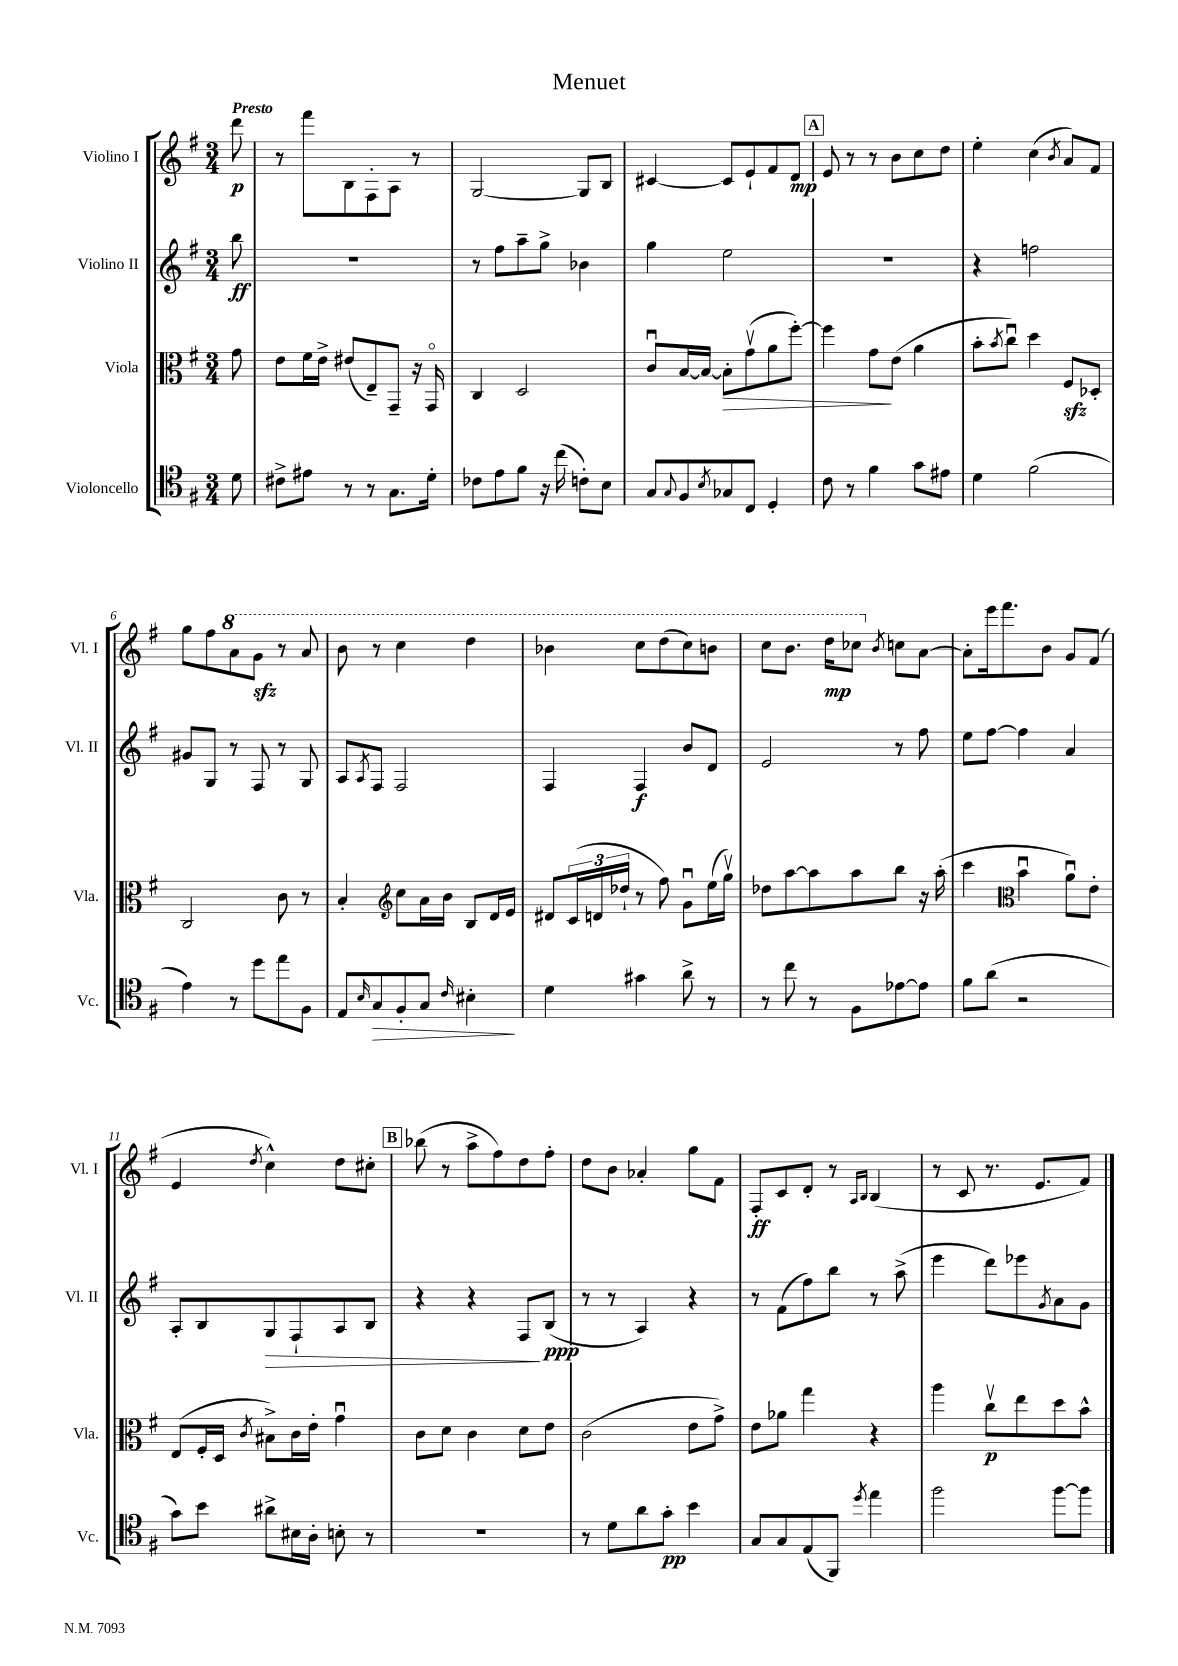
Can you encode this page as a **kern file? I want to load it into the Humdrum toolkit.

**kern	**dynam	**kern	**dynam	**kern	**dynam	**kern	**dynam
*part4	*part4	*part3	*part3	*part2	*part2	*part1	*part1
*staff4	*staff4	*staff3	*staff3	*staff2	*staff2	*staff1	*staff1
*I"Violoncello	*	*I"Viola	*	*I"Violino II	*	*I"Violino I	*
*I'Vc.	*	*I'Vla.	*	*I'Vl. II	*	*I'Vl. I	*
*clefC4	*	*clefC3	*	*clefG2	*	*clefG2	*
*k[f#]	*	*k[f#]	*	*k[f#]	*	*k[f#]	*
*M3/4	*	*M3/4	*	*M3/4	*	*M3/4	*
=	=	=	=	=	=	=	=
!	!	!	!	!	!	!LO:TX:a:B:t=Presto	!
8d\	.	8g\	.	8bb\	ff	8ddd\	p
=1	=1	=1	=1	=1	=1	=1	=1
8c#X^\L	.	8e\L	.	2.r	.	8r	.
8e#X\J	.	16f#\L	.	.	.	8fff#\L	.
.	.	16e^\JJ	.	.	.	.	.
8r	.	(8e#X/L	.	.	.	8B\	.
8r	.	8E~/)	.	.	.	8F#'\	.
8.G\L	.	8GG~/J	.	.	.	8A\J	.
.	.	16r	.	.	.	8r	.
16d'\Jk	.	16GG/	.	.	.	.	.
=2	=2	=2	=2	=2	=2	=2	=2
8c-X\L	.	4C/	.	8r	.	[2G/	.
8e\	.	.	.	8ff#\L	.	.	.
8f#\J	.	2D/	.	8aa~\	.	.	.
16r	.	.	.	8gg^\J	.	.	.
(16cc\	.	.	.	.	.	.	.
8cn'\L)	.	.	.	4b-X\	.	8G/L]	.
8B\J	.	.	.	.	.	8B/J	.
=3	=3	=3	=3	=3	=3	=3	=3
8G/L	.	8cu/L	.	4gg\	.	[4c#X/	.
8qqG/	.	.	.	.	.	.	.
8F#/	.	[16B/L	.	.	.	.	.
.	.	16B/JJ_	.	.	.	.	.
8qB/	.	.	.	.	.	.	.
!	!	!	!LO:HP:b	!	!	!	!
8G-X/	.	8B'\L]	>	2ee\	.	8c#/L]	.
8C/J	.	(8gv\	.	.	.	8e`/	.
4D'/	.	8a\	.	.	.	8f#/	.
.	.	[8ff#'\J)	.	.	.	8d/J	mp
!!LO:REH:place=s1:t=A
=4	=4	=4	=4	=4	=4	=4	=4
8c\	.	4ff#\]	.	2.r	.	8e/	.
8r	.	.	.	.	.	8r	.
4f#\	.	8g\L	.	.	.	8r	.
.	.	(8e\J	]	.	.	8b\L	.
8g\L	.	4a\	.	.	.	8cc\	.
8e#X\J	.	.	.	.	.	8dd\J	.
=5	=5	=5	=5	=5	=5	=5	=5
4d\	.	8b'\L	.	4r	.	4ee'\	.
.	.	8qb/	.	.	.	.	.
.	.	8ccu\J)	.	.	.	.	.
(2f#\	.	4dd\	.	2ffn\	.	(4cc\	.
.	.	.	.	.	.	8qb/	.
.	.	8F#zz/L	.	.	.	8a/L)	.
.	.	8D-X'/J	.	.	.	8f#/J	.
!!LO:LB:g=z
=6	=6	=6	=6	=6	=6	=6	=6
4e\)	.	2C/	.	8g#X/L	.	8gg\L	.
.	.	.	.	8G/J	.	8ff#\	.
*	*	*	*	*	*	*8va	*
8r	.	.	.	8r	.	8aa\	.
8dd\L	.	.	.	8F#/	.	8ggzz\J	.
8ee\	.	8c\	.	8r	.	8r	.
8F#\J	.	8r	.	8G/	.	8aa/	.
=7	=7	=7	=7	=7	=7	=7	=7
8E/L	.	4B'/	.	8A/L	.	8bb\	.
16qqB/	.	.	.	8qA/	.	.	.
!	!LO:HP:b	!	!	!	!	!	!
8G/	>	.	.	8F#/J	.	8r	.
*	*	*clefG2	*	*	*	*	*
8F#'/	.	8cc\L	.	2F#/	.	4ccc\	.
8G/J	.	16a\L	.	.	.	.	.
.	.	16b\JJ	.	.	.	.	.
16qqc/	.	.	.	.	.	.	.
4B#X'\	.	8B/L	.	.	.	4ddd\	.
.	.	16d/L	.	.	.	.	.
.	.	16e/JJ	.	.	.	.	.
.	]	.	.	.	.	.	.
=8	=8	=8	=8	=8	=8	=8	=8
4d\	.	8d#X/L	.	4F#/	.	4bb-X\	.
.	.	(24c/L	.	.	.	.	.
.	.	24dn/	.	.	.	.	.
.	.	24dd-X`/JJ	.	.	.	.	.
4g#X\	.	8r	.	4F#/	f	8ccc\L	.
.	.	8ff#\)	.	.	.	(8ddd\	.
8a^\	.	8gu\L	.	8b/L	.	8ccc\)	.
8r	.	(16ee\L	.	8d/J	.	8bbn\J	.
.	.	16ggv\JJ)	.	.	.	.	.
=9	=9	=9	=9	=9	=9	=9	=9
8r	.	8dd-X\L	.	2e/	.	8ccc\L	.
8cc\	.	[8aa\	.	.	.	8.bb\J	.
8r	.	8aa\]	.	.	.	.	.
.	.	.	.	.	.	16ddd\KL	mp
8F#\L	.	8aa\	.	.	.	8ccc-X\J	.
*	*	*	*	*	*	*X8va	*
.	.	.	.	.	.	8qb/	.
[8e-X\	.	8bb\J	.	8r	.	8ccn\L	.
8e-\J]	.	16r	.	8ff#\	.	[8a\J	.
.	.	(16aa'\	.	.	.	.	.
=10	=10	=10	=10	=10	=10	=10	=10
8f#\L	.	4ccc\	.	8ee\L	.	8a'\L]	.
(8a\J	.	.	.	[8ff#\J	.	16eee\k	.
.	.	.	.	.	.	8.fff#\	.
*	*	*clefC3	*	*	*	*	*
2r	.	4bu\	.	4ff#\]	.	.	.
.	.	.	.	.	.	8b\J	.
.	.	8au\L)	.	4a/	.	8g/L	.
.	.	8e'\J	.	.	.	(8f#/J	.
!!LO:LB:g=z
=11	=11	=11	=11	=11	=11	=11	=11
8g\L)	.	(8E/L	.	8A'/L	.	4e/	.
8b\J	.	16F#'/L	.	8B/	.	.	.
.	.	16D/JJ	.	.	.	.	.
.	.	8qc/	.	.	.	8qdd/	.
!	!	!	!	!	!LO:HP:b	!	!
8a#X^\L	.	8B#X^\L)	.	8G/	>	4cc^^\)	.
16B#X\L	.	16c\L	.	8F#`/	.	.	.
16A'\JJ	.	16e'\JJ	.	.	.	.	.
8Bn'\	.	4gu\	.	8A/	.	8dd\L	.
8r	.	.	.	8B/J	.	8cc#X'\J	.
!!LO:REH:place=s1:t=B
=12	=12	=12	=12	=12	=12	=12	=12
2.r	.	8c\L	.	4r	.	(8bb-X\	.
.	.	8d\J	.	.	.	8r	.
.	.	4c\	.	4r	.	8aa^\L	.
.	.	.	.	.	.	8ff#\)	.
.	.	8d\L	.	8F#/L	.	8dd\	.
.	.	8e\J	.	(8B/J	] ppp	8ff#'\J	.
=13	=13	=13	=13	=13	=13	=13	=13
8r	.	(2c\	.	8r	.	8dd\L	.
8d\L	.	.	.	8r	.	8b\J	.
8a\	.	.	.	4A/)	.	4a-X'/	.
8g'\J	pp	.	.	.	.	.	.
4b\	.	8e\L	.	4r	.	8gg\L	.
.	.	8g^\J)	.	.	.	8f#\J	.
=14	=14	=14	=14	=14	=14	=14	=14
8G/L	.	8e\L	.	8r	.	8F#'/L	ff
8G/	.	8a-X\J	.	(8f#\L	.	8c/	.
(8E/	.	4gg\	.	8ff#\)	.	8d'/J	.
8FF#/J)	.	.	.	8bb\J	.	8r	.
.	.	.	.	.	.	16qqA/LL	.
8qdd/	.	.	.	.	.	16qqB/JJ	.
4ee\	.	4r	.	8r	.	(4B/	.
.	.	.	.	(8aa^\	.	.	.
=15	=15	=15	=15	=15	=15	=15	=15
2ff#\	.	4aa\	.	4eee\	.	8r	.
.	.	.	.	.	.	8c/	.
.	.	8ccv\L	p	8ddd\L)	.	8.r	.
.	.	8ee\	.	8eee-X\	.	.	.
.	.	.	.	.	.	8.e/L	.
.	.	.	.	8qg/	.	.	.
[8ff#\L	.	8dd\	.	8a\	.	.	.
8ff#\J]	.	8b^^\J	.	8g\J	.	8f#/J)	.
==	==	==	==	==	==	==	==
*-	*-	*-	*-	*-	*-	*-	*-
